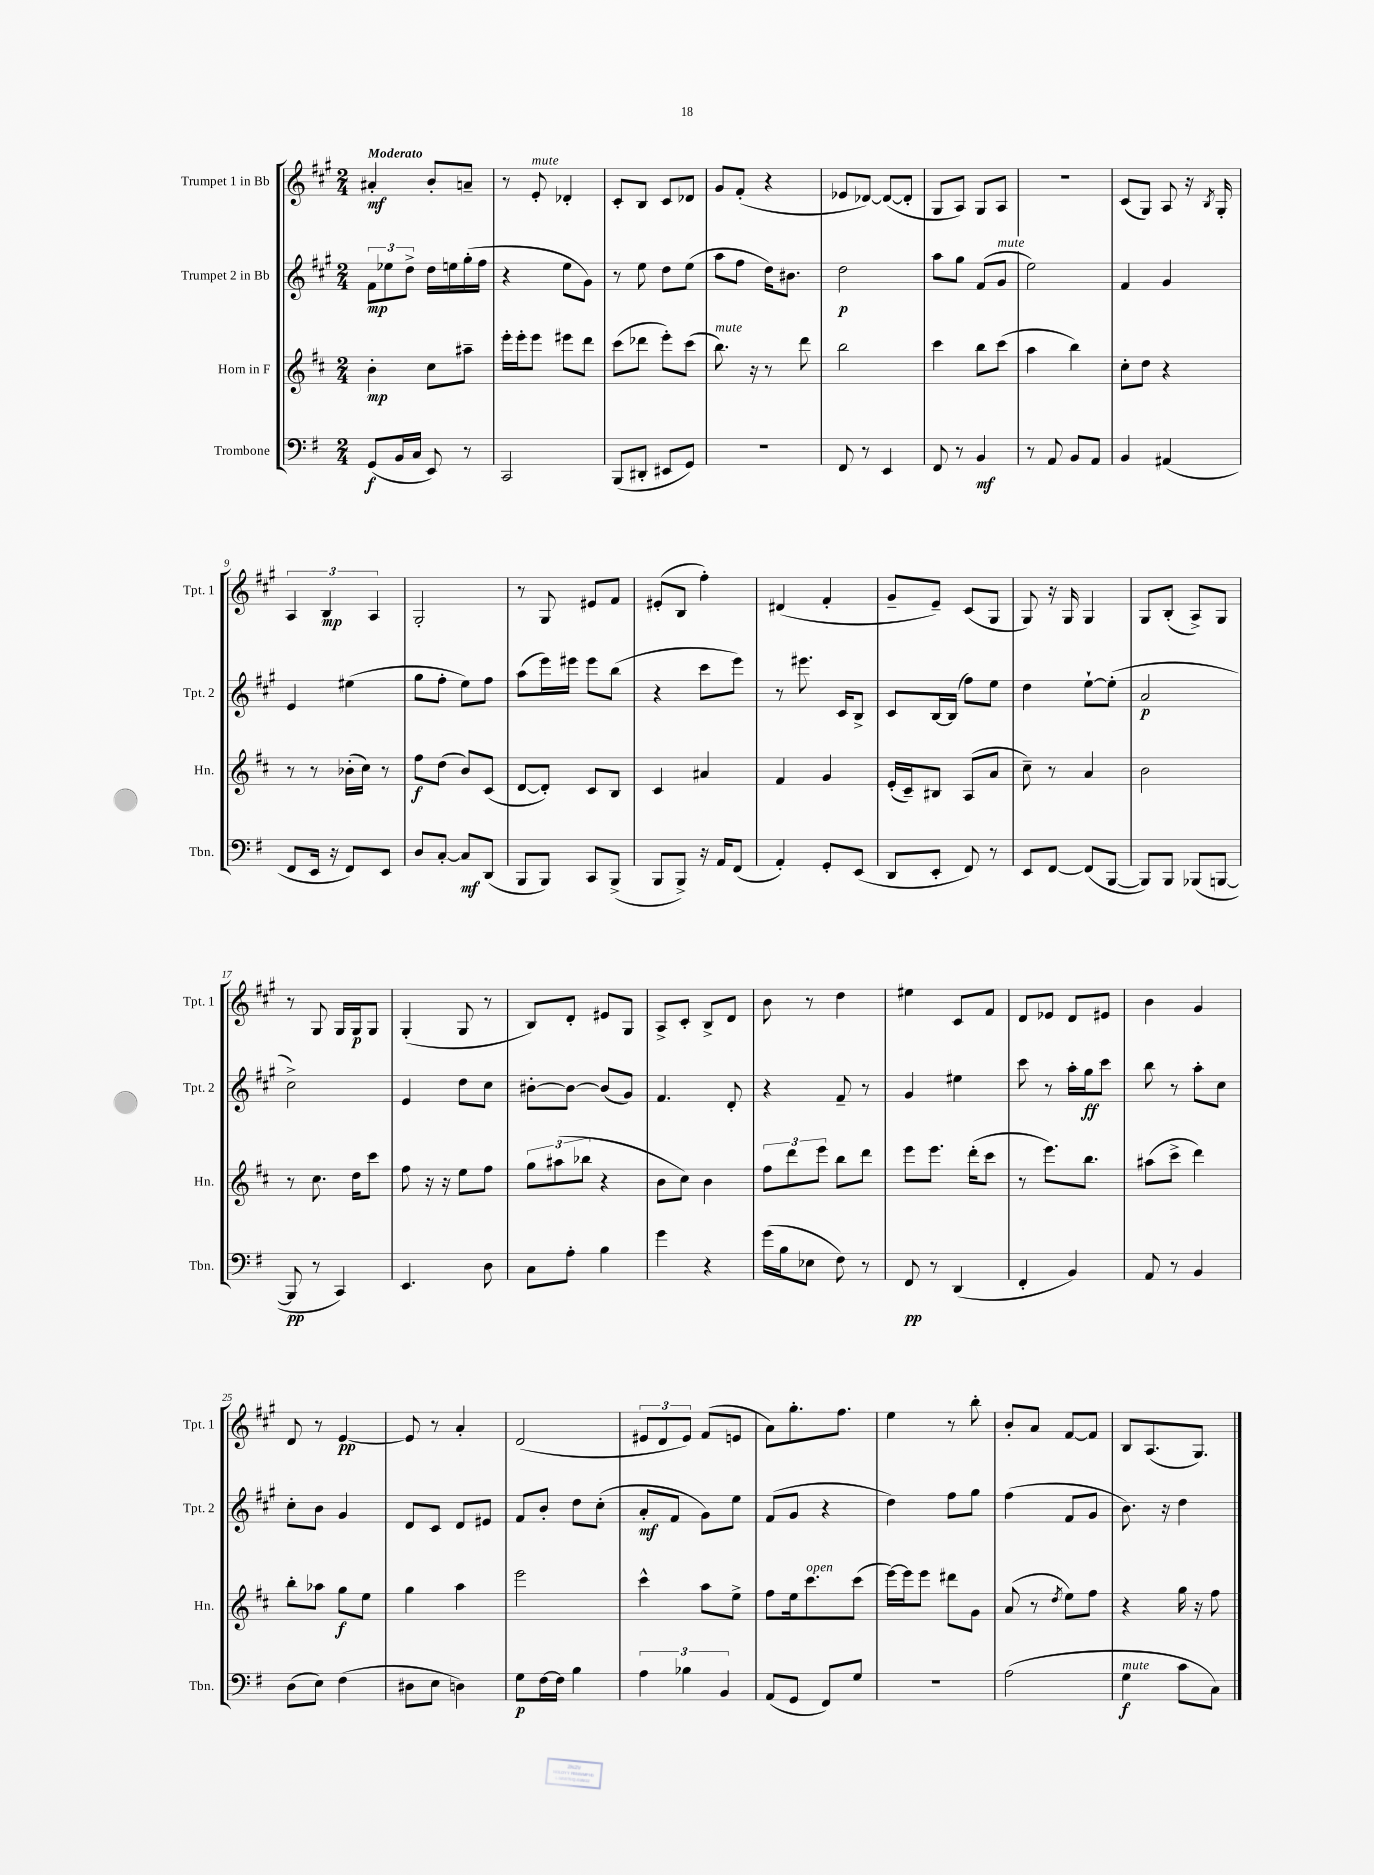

**kern	**dynam	**kern	**dynam	**kern	**dynam	**kern	**dynam
*part4	*part4	*part3	*part3	*part2	*part2	*part1	*part1
*staff4	*staff4	*staff3	*staff3	*staff2	*staff2	*staff1	*staff1
*I"Trombone	*	*I"Horn in F	*	*I"Trumpet 2 in Bb	*	*I"Trumpet 1 in Bb	*
*I'Tbn.	*	*I'Hn.	*	*I'Tpt. 2	*	*I'Tpt. 1	*
*clefF4	*	*clefG2	*	*clefG2	*	*clefG2	*
*k[f#]	*	*k[f#c#]	*	*k[f#c#g#]	*	*k[f#c#g#]	*
*M2/4	*	*M2/4	*	*M2/4	*	*M2/4	*
=1	=1	=1	=1	=1	=1	=1	=1
!	!	!	!	!	!	!LO:TX:a:B:t=Moderato	!
(8GG/L	f	4b'\	mp	12f#\L	mp	4a#X'/	mf
.	.	.	.	12ee-X\	.	.	.
16BB/L	.	.	.	.	.	.	.
.	.	.	.	12dd^\J	.	.	.
16C/JJ	.	.	.	.	.	.	.
8EE/)	.	8cc#\L	.	16dd\LL	.	8b'/L	.
.	.	.	.	16een\	.	.	.
8r	.	8aa#X~\J	.	(16gg#'\	.	8an~/J	.
.	.	.	.	16ff#\JJ	.	.	.
=2	=2	=2	=2	=2	=2	=2	=2
2CC/	.	16eee'\LL	.	4r	.	8r	.
.	.	16eee'\J	.	.	.	.	.
!	!	!	!	!	!	!LO:TX:a:i:t=mute	!
.	.	8eee\J	.	.	.	8e'/	.
.	.	8eee#X\L	.	8ee\L	.	4d-X'/	.
.	.	8ddd\J	.	8g#\J)	.	.	.
=3	=3	=3	=3	=3	=3	=3	=3
(8BBB/L	.	(8ccc#\L	.	8r	.	8c#'/L	.
8DD#X'/J	.	8ddd-X\J	.	8ee\	.	8B/J	.
8EE#X/L	.	8eee'\L)	.	8dd\L	.	8c#/L	.
8GG/J)	.	(8ccc#\J	.	(8ee\J	.	8d-X/J	.
=4	=4	=4	=4	=4	=4	=4	=4
!	!	!LO:TX:a:i:t=mute	!	!	!	!	!
2r	.	8.bb\)	.	8aa\L	.	8g#/L	.
.	.	.	.	8ff#\J	.	(8f#'/J	.
.	.	16r	.	.	.	.	.
.	.	8r	.	16dd\KL)	.	4r	.
.	.	.	.	8.b#X\J	.	.	.
.	.	8ddd\	.	.	.	.	.
=5	=5	=5	=5	=5	=5	=5	=5
8FF#/	.	2bb\	.	2dd\	p	8e-X/L	.
8r	.	.	.	.	.	[8d-X/J)	.
4EE/	.	.	.	.	.	(8d-/L_	.
.	.	.	.	.	.	8d-'/J]	.
=6	=6	=6	=6	=6	=6	=6	=6
8FF#/	.	4ccc#\	.	8aa\L	.	8G#/L	.
8r	.	.	.	8gg#\J	.	8A/J)	.
4BB/	mf	8bb\L	.	(8f#/L	.	8G#/L	.
!	!	!	!	!LO:TX:a:i:t=mute	!	!	!
.	.	(8ccc#\J	.	8g#/J	.	8A/J	.
=7	=7	=7	=7	=7	=7	=7	=7
8r	.	4aa\	.	2ee\)	.	2r	.
8AA/	.	.	.	.	.	.	.
8BB/L	.	4bb\)	.	.	.	.	.
8AA/J	.	.	.	.	.	.	.
=8	=8	=8	=8	=8	=8	=8	=8
4BB/	.	8cc#'\L	.	4f#/	.	(8c#/L	.
.	.	8dd\J	.	.	.	8G#/J)	.
(4AA#X/	.	4r	.	4g#/	.	8A/	.
.	.	.	.	.	.	16r	.
.	.	.	.	.	.	8qB/	.
.	.	.	.	.	.	16G#'/	.
!!LO:LB:g=z
=9	=9	=9	=9	=9	=9	=9	=9
8FF#/L	.	8r	.	4e/	.	6A/	.
16EE/Jk	.	8r	.	.	.	.	.
.	.	.	.	.	.	6B/	mp
16r	.	.	.	.	.	.	.
8FF#/L)	.	(16b-X'\LL	.	(4ee#X\	.	.	.
.	.	16cc#\JJ)	.	.	.	.	.
.	.	.	.	.	.	6A/	.
8EE/J	.	8r	.	.	.	.	.
=10	=10	=10	=10	=10	=10	=10	=10
8D/L	.	8ff#\L	f	8gg#\L	.	2G#'/	.
[8C'/J	.	(8dd\J	.	8ff#'\J	.	.	.
8C/L]	mf	8b/L)	.	8ee\L)	.	.	.
(8DD/J	.	(8c#/J	.	8ff#\J	.	.	.
=11	=11	=11	=11	=11	=11	=11	=11
8BBB/L	.	[8d/L	.	(8aa\L	.	8r	.
8BBB/J)	.	8d'/J])	.	16eee\L)	.	8G#/	.
.	.	.	.	16eee#X\JJ	.	.	.
8CC/L	.	8c#/L	.	8eee#\L	.	8e#X/L	.
(8BBB^/J	.	8B/J	.	(8bb\J	.	8f#/J	.
=12	=12	=12	=12	=12	=12	=12	=12
8BBB/L	.	4c#/	.	4r	.	(8e#X'/L	.
8BBB^/J)	.	.	.	.	.	8B/J	.
16r	.	4a#X/	.	8ccc#\L	.	4ff#'\)	.
16AA/KL	.	.	.	.	.	.	.
(8FF#/J	.	.	.	8eee\J)	.	.	.
=13	=13	=13	=13	=13	=13	=13	=13
4AA'/)	.	4f#/	.	8r	.	(4d#X/	.
.	.	.	.	8.eee#X\	.	.	.
8GG'/L	.	4g/	.	.	.	4f#'/	.
.	.	.	.	16c#/KL	.	.	.
(8EE/J	.	.	.	8B^/J	.	.	.
=14	=14	=14	=14	=14	=14	=14	=14
8DD/L	.	(16e'/LL	.	8c#/L	.	8g#~/L	.
.	.	16c#~/J)	.	.	.	.	.
8EE'/J	.	8B#X/J	.	[16B/L	.	8e~/J)	.
.	.	.	.	(16B/JJ]	.	.	.
8FF#/)	.	(8A/L	.	8ff#\L)	.	(8c#/L	.
8r	.	8a/J	.	8ee\J	.	8G#/J	.
=15	=15	=15	=15	=15	=15	=15	=15
8EE/L	.	8cc#~\)	.	4dd\	.	8G#/)	.
[8FF#/J	.	8r	.	.	.	16r	.
.	.	.	.	.	.	16G#/	.
(8FF#/L]	.	4a/	.	[8ee`\L	.	4G#/	.
[8BBB/J	.	.	.	(8ee'\J]	.	.	.
=16	=16	=16	=16	=16	=16	=16	=16
8BBB/L])	.	2b\	.	2a/	p	8G#/L	.
8BBB/J	.	.	.	.	.	(8B'/J	.
(8BBB-X/L	.	.	.	.	.	8A^/L)	.
[8BBBn/J	.	.	.	.	.	8G#/J	.
!!LO:LB:g=z
=17	=17	=17	=17	=17	=17	=17	=17
8BBB/]	pp	8r	.	2cc#^\)	.	8r	.
8r	.	8.cc#\	.	.	.	8G#/	.
4CC/)	.	.	.	.	.	16G#/LL	.
.	.	16dd\KL	.	.	.	16G#/J	p
.	.	8ccc#\J	.	.	.	8G#/J	.
=18	=18	=18	=18	=18	=18	=18	=18
4.EE/	.	8ff#\	.	4e/	.	(4G#'/	.
.	.	16r	.	.	.	.	.
.	.	16r	.	.	.	.	.
.	.	8ee\L	.	8dd\L	.	8G#/	.
8D\	.	8ff#\J	.	8cc#\J	.	8r	.
=19	=19	=19	=19	=19	=19	=19	=19
8C\L	.	12gg\L	.	[8b#X'\L	.	8B/L)	.
.	.	(12aa#X\	.	.	.	.	.
8A'\J	.	.	.	8b#\J_	.	8d'/J	.
.	.	12bb-X\J	.	.	.	.	.
4B\	.	4r	.	(8b#/L]	.	8e#X/L	.
.	.	.	.	8g#/J)	.	8G#/J	.
=20	=20	=20	=20	=20	=20	=20	=20
4g\	.	8b\L	.	4.f#/	.	8A^/L	.
.	.	8cc#\J)	.	.	.	8c#'/J	.
4r	.	4b\	.	.	.	8B^/L	.
.	.	.	.	8d'/	.	8d/J	.
=21	=21	=21	=21	=21	=21	=21	=21
(16g\LL	.	12ff#\L	.	4r	.	8b\	.
16B\J	.	.	.	.	.	.	.
.	.	12ddd\	.	.	.	.	.
8E-X\J	.	.	.	.	.	8r	.
.	.	12eee\J	.	.	.	.	.
8F#\)	.	8bb\L	.	8f#~/	.	4dd\	.
8r	.	8ddd\J	.	8r	.	.	.
=22	=22	=22	=22	=22	=22	=22	=22
8FF#/	pp	8eee\L	.	4g#/	.	4ee#X\	.
8r	.	8.eee\J	.	.	.	.	.
(4DD/	.	.	.	4ee#X\	.	8c#/L	.
.	.	(16ddd'\KL	.	.	.	.	.
.	.	8ccc#\J	.	.	.	8f#/J	.
=23	=23	=23	=23	=23	=23	=23	=23
4FF#'/	.	8r	.	8ccc#\	.	8d/L	.
.	.	8.eee\L)	.	8r	.	8e-X/J	.
4BB/)	.	.	.	16aa'\LL	.	8d/L	.
.	.	8.bb\J	.	16gg#\J	ff	.	.
.	.	.	.	8ccc#\J	.	8e#X/J	.
=24	=24	=24	=24	=24	=24	=24	=24
8AA/	.	(8aa#X\L	.	8bb\	.	4b\	.
8r	.	8ccc#^\J	.	8r	.	.	.
4BB/	.	4ddd\)	.	8aa'\L	.	4g#/	.
.	.	.	.	8cc#\J	.	.	.
!!LO:LB:g=z
=25	=25	=25	=25	=25	=25	=25	=25
(8D\L	.	8bb'\L	.	8cc#'\L	.	8d/	.
8E\J)	.	8aa-X\J	.	8b\J	.	8r	.
(4F#\	.	8gg\L	f	4g#/	.	[4e/	pp
.	.	8ee\J	.	.	.	.	.
=26	=26	=26	=26	=26	=26	=26	=26
8D#X\L	.	4gg\	.	8d/L	.	8e/]	.
8E\J	.	.	.	8c#/J	.	8r	.
4Dn\)	.	4aa\	.	8d/L	.	4a'/	.
.	.	.	.	8e#X/J	.	.	.
=27	=27	=27	=27	=27	=27	=27	=27
8G\L	p	2eee\	.	8f#/L	.	(2d/	.
[16F#\L	.	.	.	8b'/J	.	.	.
16F#\JJ]	.	.	.	.	.	.	.
4B\	.	.	.	8dd\L	.	.	.
.	.	.	.	(8cc#'\J	.	.	.
=28	=28	=28	=28	=28	=28	=28	=28
6A\	.	4ccc#^^\	.	8a'/L	mf	12e#X/L	.
.	.	.	.	.	.	12d/	.
.	.	.	.	8f#/J	.	.	.
6B-X\	.	.	.	.	.	12e#/J)	.
.	.	8aa\L	.	8g#\L)	.	(8f#/L	.
6BB/	.	.	.	.	.	.	.
.	.	8ee^\J	.	8ee\J	.	8en/J	.
=29	=29	=29	=29	=29	=29	=29	=29
(8AA/L	.	8ff#\L	.	(8f#/L	.	8a\L)	.
8GG/J	.	16ee\k	.	8g#/J	.	8.gg#'\	.
!	!	!LO:TX:a:i:t=open	!	!	!	!	!
.	.	8.ccc#\	.	.	.	.	.
8FF#/L)	.	.	.	4r	.	.	.
.	.	.	.	.	.	8.ff#\J	.
8G/J	.	(8ccc#\J	.	.	.	.	.
=30	=30	=30	=30	=30	=30	=30	=30
2r	.	[16eee\LL)	.	4dd\)	.	4ee\	.
.	.	16eee\J]	.	.	.	.	.
.	.	8eee\J	.	.	.	.	.
.	.	8ddd#X\L	.	8ff#\L	.	8r	.
.	.	8g\J	.	8gg#\J	.	8bb'\	.
=31	=31	=31	=31	=31	=31	=31	=31
(2A\	.	(8a/	.	(4ff#\	.	8b'/L	.
.	.	8r	.	.	.	8a/J	.
.	.	8qdd/	.	.	.	.	.
.	.	8ee\L)	.	8f#/L	.	[8f#/L	.
.	.	8ff#\J	.	8g#/J	.	8f#/J]	.
=32	=32	=32	=32	=32	=32	=32	=32
!LO:TX:a:i:t=mute	!	!	!	!	!	!	!
4G\	f	4r	.	8.b\)	.	8B/L	.
.	.	.	.	.	.	(8.A/	.
.	.	.	.	16r	.	.	.
8c\L	.	16gg\	.	4dd\	.	.	.
.	.	16r	.	.	.	8.G#/J)	.
8C\J)	.	8ff#\	.	.	.	.	.
==	==	==	==	==	==	==	==
*-	*-	*-	*-	*-	*-	*-	*-
